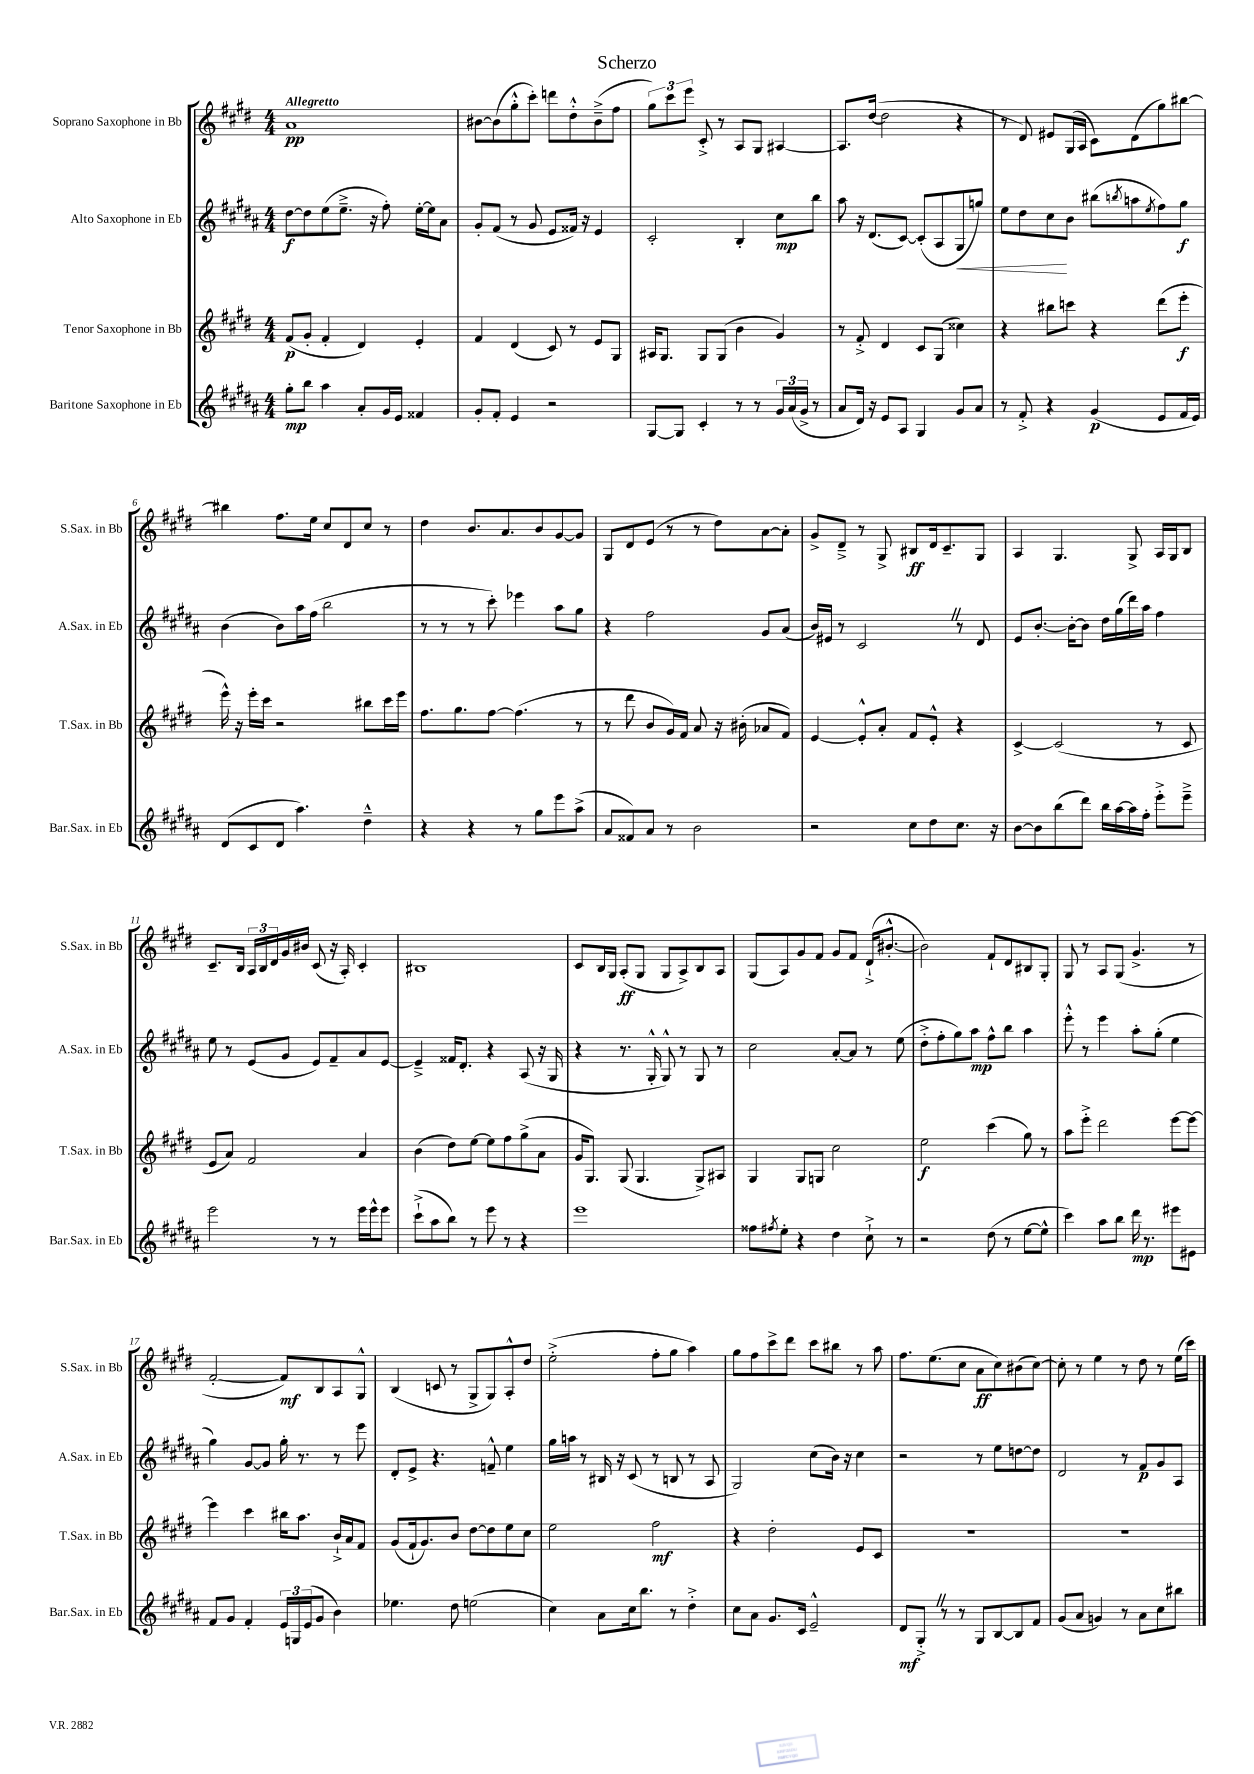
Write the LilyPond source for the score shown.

\header { title = "Scherzo" }
<<
\new StaffGroup <<
\new Staff = "s0" \with { instrumentName = "Soprano Saxophone in Bb" shortInstrumentName = "S.Sax. in Bb" } {
    \clef treble \key e \major \numericTimeSignature \time 4/4 \tempo "Allegretto"
    a'1\pp |
    bis'8~ bis'8( gis''8-.-^ cis'''8-.) d'''8 dis''8-.-^ bis'8--->( fis''8 |
    \tuplet 3/2 { gis''8) cis'''8 e'''8 } cis'8-.-> r8 a8 gis8 ais4~ |
    ais8. dis''16~( dis''2 r4 |
    r8 dis'8) eis'8 gis16( a16 cis'8) dis'8( gis''8) bis''8~ |
    bis''4 fis''8. e''16 cis''8 dis'8 cis''8 r8 |
    dis''4 b'8. a'8. b'8 gis'8~ gis'8 |
    gis8 dis'8 e'8( r8 r8 dis''8) a'8~ a'8-. |
    gis'8-> dis'8---> r8 gis8-> bis8\ff dis'16 cis'8.-- gis8 |
    a4 gis4. gis8-> a16 gis16 b8 |
    cis'8.-- b16 \tuplet 3/2 { a16 b16 dis'16 } gis'16 bis'16 cis'8( r16 a16-.) cis'4-. |
    bis1 |
    cis'8 b16 gis16 a8-.\ff( gis8 gis8 a8->) b8 a8 |
    gis8( a8) gis'8 fis'8 gis'8 fis'8 dis'16-!->( bis'8.~-.-^ |
    bis'2) fis'8-! dis'8 bis8 gis8-. |
    gis8 r8 a8 gis8( gis'4.-> r8 |
    fis'2~-. fis'8\mf) b8 a8 gis8-^ |
    b4( c'8 r8 gis8-> gis8) a8-.-^ dis''8 |
    e''2-.->( fis''8-. gis''8 a''4) |
    gis''8 fis''8 cis'''8-> dis'''8 cis'''8 bis''8 r8 a''8 |
    fis''8. e''8.( cis''8 a'8\ff cis''8) bis'8( cis''8~) |
    cis''8-. r8 e''4 r8 dis''8 r8 e''16( cis'''16) \bar "|." |
}
\new Staff = "s1" \with { instrumentName = "Alto Saxophone in Eb" shortInstrumentName = "A.Sax. in Eb" } {
    \clef treble \key b \major \numericTimeSignature \time 4/4
    dis''8~\f dis''8 e''8( e''8.---> r16 fis''8-.) e''16~-. e''16 ais'8 |
    gis'8-. fis'8( r8 gis'8 e'8 fisis'16) r16 e'4 |
    cis'2-. b4-. cis''8\mp b''8 |
    ais''8 r16 dis'8.( cis'8~) cis'8-.( ais8 gis8\< g''8) |
    e''8 dis''8 cis''8\! b'8 bis''8( \acciaccatura { b''8 } a''8 \acciaccatura { e''8 } fis''8) gis''8\f |
    b'4( b'8) ais''16 fis''16( b''2 |
    r8 r8 r8 cis'''8-.) ees'''4 ais''8 gis''8 |
    r4 fis''2 gis'8 ais'8( |
    b'16) eis'16 r8 cis'2 \once \override BreathingSign.text = \markup { \musicglyph "scripts.caesura.straight" } \breathe r8 dis'8 |
    e'8 b'8.~-. b'16~-. b'8 dis''16 gis''16( dis'''16) ais''16 fis''4 |
    e''8 r8 e'8( gis'8 e'8) fis'8-- ais'8 e'8~ |
    e'4---> fisis'16 dis'8.-. r4 ais8( r16 gis16 |
    r4 r8. gis16-.-^ gis8-^) r8 gis8 r8 |
    cis''2 ais'8~-. ais'8 r8 e''8( |
    dis''8-.-> fis''8-. gis''8) ais''8\mp fis''8-^ b''8 ais''4 |
    e'''8-.-^ r8 e'''4 ais''8-. gis''8-.( e''4 |
    gis''4) gis'8~ gis'8 gis''16-. r8. r8 e'''8 |
    dis'8-. e'8-> r4. f'8---^ e''4 |
    gis''16 a''16 r8 bis16 r16 cis'8( r8 b8 r8 ais8 |
    gis2) cis''8( b'16) r16 cis''4 |
    r2 r8 e''8 d''8~ d''8 |
    dis'2 r8 fis'8\p gis'8 ais8 \bar "|." |
}
\new Staff = "s2" \with { instrumentName = "Tenor Saxophone in Bb" shortInstrumentName = "T.Sax. in Bb" } {
    \clef treble \key e \major \numericTimeSignature \time 4/4
    fis'8\p( gis'8-. fis'4-. dis'4) e'4-. |
    fis'4 dis'4( cis'8) r8 e'8 gis8 |
    ais16 gis8. gis8 gis8( b'4 gis'4) |
    r8 fis'8-.-> dis'4 cis'8 gis8( cisis''4) |
    r4 bis''8 c'''8 r4 dis'''8( e'''8-.\f |
    e'''16-^) r16 e'''16-. cis'''16 r2 bis''8 cis'''16 e'''16 |
    fis''8. gis''8. fis''8~ fis''4.( r8 |
    r8 dis'''8 b'8 gis'16) fis'16 a'8 r16 bis'16-.( aes'8 fis'8) |
    e'4~ e'8-.-^ a'8-. fis'8 e'8-.-^ r4 |
    cis'4~-> cis'2( r8 cis'8 |
    e'8 a'8) fis'2 a'4 |
    b'4( dis''8) e''8~ e''8 fis''8 gis''8->( a'8 |
    gis'16 gis8.) gis8( gis4. gis8->) ais8 |
    gis4 gis8 g8 cis''2 |
    e''2\f cis'''4( gis''8) r8 |
    a''8 e'''8-.-> dis'''2 e'''8~ e'''8~ |
    e'''4 cis'''4 bis''16 a''8. b'16-!-> a'16 fis'8 |
    gis'8( fis'16-! gis'8.) b'8 dis''8~ dis''8 e''8 cis''8 |
    e''2 fis''2\mf |
    r4 dis''2-. e'8 cis'8 |
    R1 |
    R1 \bar "|." |
}
\new Staff = "s3" \with { instrumentName = "Baritone Saxophone in Eb" shortInstrumentName = "Bar.Sax. in Eb" } {
    \clef treble \key b \major \numericTimeSignature \time 4/4
    gis''8-.\mp b''8 ais''4 ais'8-. gis'16 e'16 fisis'4 |
    gis'8-. fis'8-. e'4 r2 |
    gis8~ gis8 cis'4-. r8 r8 \tuplet 3/2 { gis'16 ais'16( gis'16-> } r8 |
    ais'8 dis'16) r16 e'8 ais8 gis4 gis'8 ais'8 |
    r8 fis'8-.-> r4 gis'4\p( e'8 fis'16 e'16) |
    dis'8( cis'8 dis'8 ais''4.) dis''4---^ |
    r4 r4 r8 gis''8 e'''8 ais''8->( |
    ais'8 fisis'8) ais'8 r8 b'2 |
    r2 cis''8 dis''8 cis''8. r16 |
    b'8~ b'8 b''8( dis'''8) b''16 ais''16~ ais''16 fis''16-. e'''8-.-> e'''8---> |
    e'''2 r8 r8 e'''16 e'''16-^ e'''8 |
    cis'''8-!->( ais''8 b''8) r8 e'''8 r8 r4 |
    e'''1 |
    fisis''8 \acciaccatura { fis''8 } e''8-. r4 dis''4 cis''8-!-> r8 |
    r2 dis''8( r8 e''8~ e''8-^ |
    cis'''4) ais''8 b''8 dis'''16\mp r8. eis'''8 eis'8 |
    fis'8 gis'8 fis'4-. \tuplet 3/2 { e'16 g16 e'16( } gis'8 b'4) |
    ees''4. dis''8 e''2( |
    cis''4) ais'8 cis''16 b''8. r8 dis''4-.-> |
    cis''8 ais'8 gis'8. cis'16 e'2---^ |
    dis'8\mf gis8-.-> \once \override BreathingSign.text = \markup { \musicglyph "scripts.caesura.straight" } \breathe r8 r8 gis8 b8~ b8 fis'8 |
    gis'8( ais'8 g'4) r8 ais'8 cis''8 bis''8 \bar "|." |
}
>>
>>
